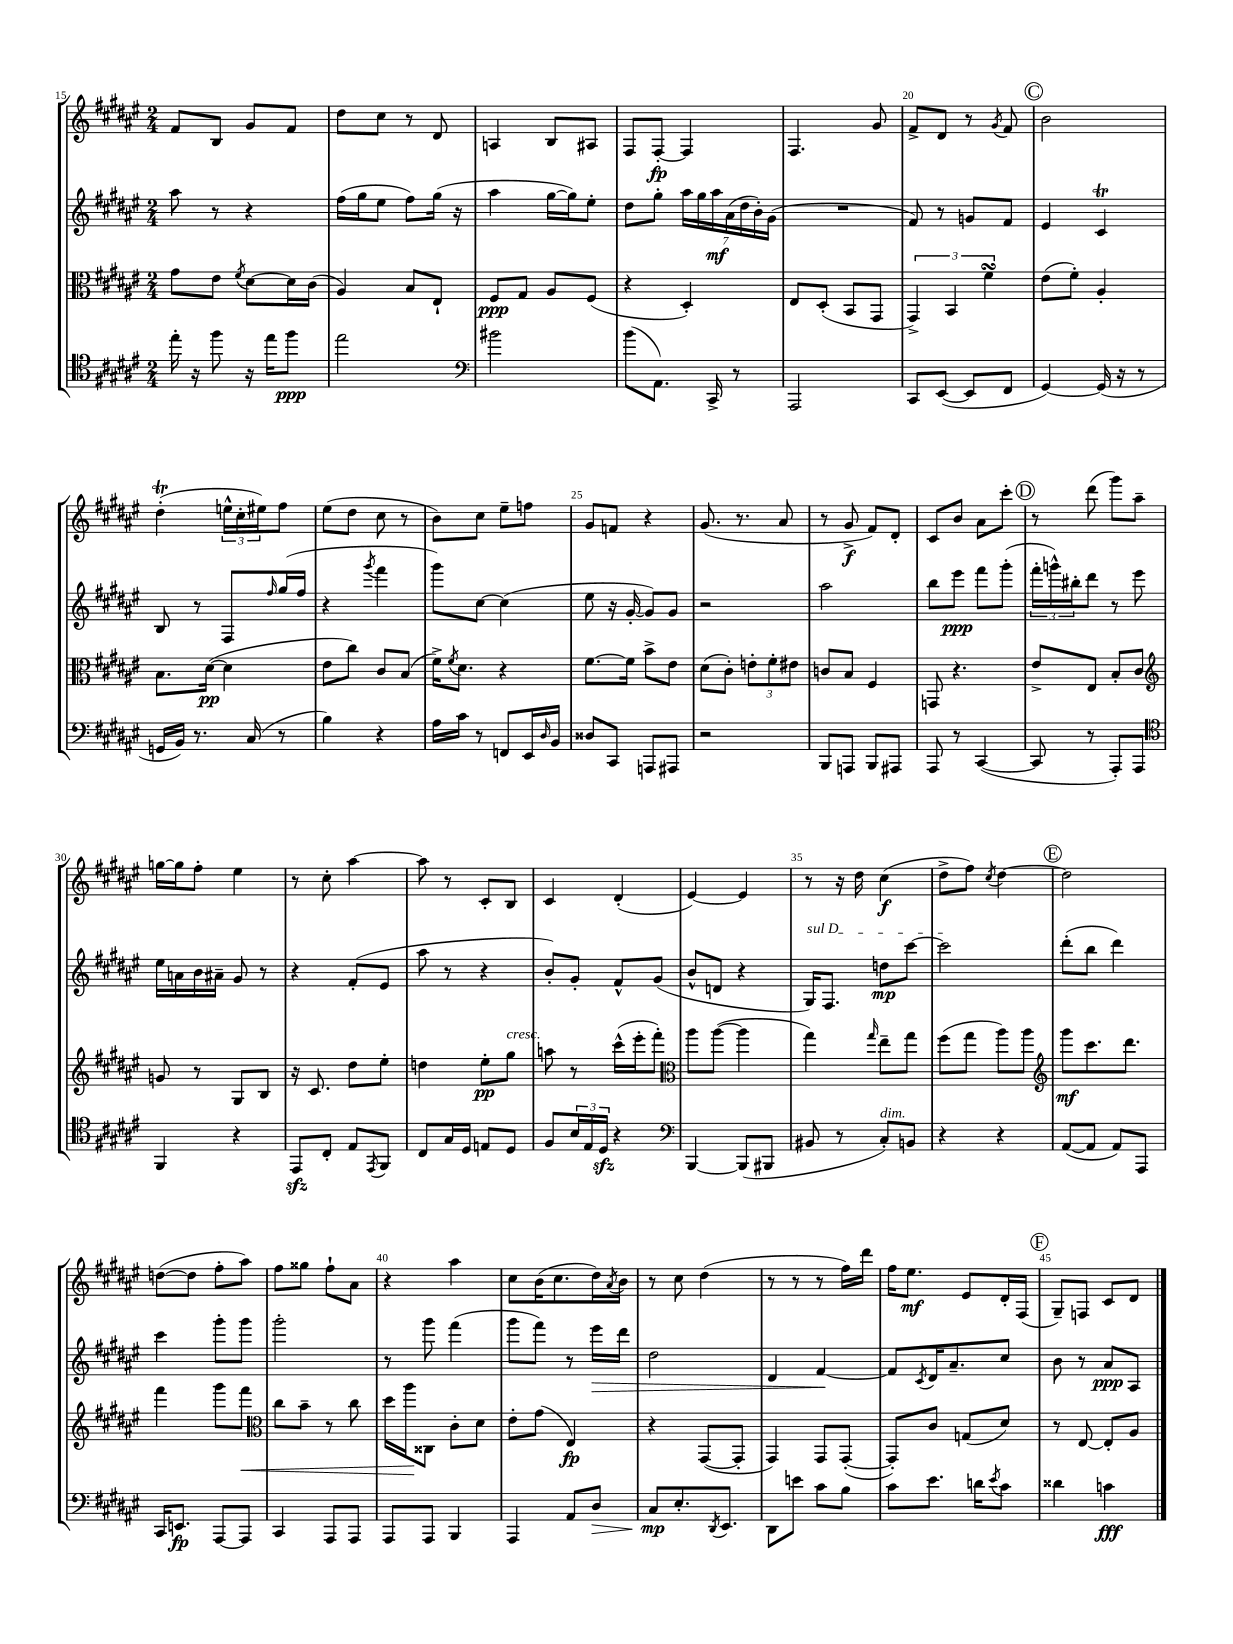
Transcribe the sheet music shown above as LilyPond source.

<<
\new StaffGroup <<
\new Staff = "s0" {
    \clef treble \key fis \major \numericTimeSignature \time 2/4
    fis'8 b8 gis'8 fis'8 |
    dis''8 cis''8 r8 dis'8 |
    a4 b8 ais8 |
    fis8 fis8~-.\fp fis4 |
    fis4. gis'8 |
    fis'8-> dis'8 r8 \acciaccatura { gis'8 } fis'8 |
    \mark \markup { \circle "C" } b'2 |
    dis''4-.\trill( \tuplet 3/2 { e''16-^ cis''16-. eis''16) } fis''8 |
    eis''8( dis''8 cis''8 r8 |
    b'8) cis''8 eis''8-- f''8 |
    gis'8 f'8 r4 |
    gis'8.( r8. ais'8 |
    r8 gis'8->\f fis'8) dis'8-. |
    cis'8 b'8 ais'8 cis'''8-. |
    \mark \markup { \circle "D" } r8 dis'''8( gis'''8) ais''8-- |
    g''16~ g''16 fis''8-. eis''4 |
    r8 cis''8-. ais''4~ |
    ais''8 r8 cis'8-. b8 |
    cis'4 dis'4-.( |
    eis'4~) eis'4 |
    r8 r16 dis''16 cis''4\f( |
    dis''8-> fis''8) \acciaccatura { cis''8 } dis''4~ |
    \mark \markup { \circle "E" } dis''2 |
    d''8~( d''8 fis''8-. ais''8) |
    fis''8 gisis''8 fis''8-! ais'8 |
    r4 ais''4 |
    cis''8 b'16( cis''8. dis''16) \acciaccatura { ais'8 } b'16 |
    r8 cis''8 dis''4( |
    r8 r8 r8 fis''16) dis'''16 |
    fis''16 eis''8.\mf eis'8 dis'16-. fis16( |
    \mark \markup { \circle "F" } gis8--) f8 cis'8 dis'8 \bar "|." |
}
\new Staff = "s1" {
    \clef treble \key fis \major \numericTimeSignature \time 2/4
    ais''8 r8 r4 |
    fis''16( gis''16 eis''8 fis''8) gis''16( r16 |
    ais''4 gis''16~ gis''16) eis''8-. |
    dis''8 gis''8-. \tuplet 7/4 { ais''16 gis''16 ais''16\mf ais'16( dis''16 b'16-.) gis'16( } |
    R2 |
    fis'8) r8 g'8 fis'8 |
    \mark \markup { \circle "C" } eis'4 cis'4\trill |
    b8 r8 fis8 \grace { fis''16 } gis''16( fis''16 |
    r4 \acciaccatura { gis'''8 } fis'''4 |
    gis'''8) cis''8~ cis''4( |
    eis''8 r16 gis'16~-. gis'8) gis'8 |
    r2 |
    ais''2 |
    b''8 eis'''8\ppp fis'''8 gis'''8-.( |
    \mark \markup { \circle "D" } \tuplet 3/2 { fis'''16-. g'''16-^) bis''16-. } dis'''8 r8 eis'''8 |
    eis''16 a'16 b'16 ais'16-- gis'8 r8 |
    r4 fis'8-.( eis'8 |
    ais''8 r8 r4 |
    b'8-.) gis'8-. fis'8-^ gis'8( |
    b'8-^ d'8 r4 |
    \once \override TextSpanner.bound-details.left.text = \markup { \italic "sul D" } gis16\startTextSpan) fis8. d''8\mp cis'''8~ |
    cis'''2\stopTextSpan |
    \mark \markup { \circle "E" } dis'''8-.( b''8 dis'''4) |
    cis'''4 gis'''8-. gis'''8 |
    gis'''2-. |
    r8 gis'''8 fis'''4( |
    gis'''8 fis'''8) r8 eis'''16\> dis'''16 |
    dis''2 |
    dis'4 fis'4~\! |
    fis'8 \acciaccatura { cis'8 } dis'16 ais'8.-- cis''8 |
    \mark \markup { \circle "F" } b'8 r8 ais'8\ppp ais8 \bar "|." |
}
\new Staff = "s2" {
    \clef alto \key fis \major \numericTimeSignature \time 2/4
    gis'8 eis'8 \acciaccatura { fis'8 } dis'8~ dis'16 cis'16( |
    ais4) b8 eis8-! |
    fis8\ppp gis8 ais8 fis8( |
    r4 dis4-.) |
    eis8 dis8-.( b,8 gis,8 |
    \tuplet 3/2 { gis,4->) b,4 fis'4\turn } |
    \mark \markup { \circle "C" } eis'8( fis'8-.) ais4-. |
    b8. dis'16~\pp( dis'4 |
    eis'8 cis''8) cis'8 b8( |
    fis'16->) \acciaccatura { fis'8 } dis'8. r4 |
    fis'8.~ fis'16 b'8-> eis'8 |
    dis'8( cis'8-.) \tuplet 3/2 { e'8-. fis'8-. eis'8 } |
    c'8 b8 fis4 |
    g,8 r4. |
    \mark \markup { \circle "D" } eis'8-> eis8 b8-. cis'8 |
    \clef treble g'8 r8 gis8 b8 |
    r16 cis'8. dis''8 eis''8-. |
    d''4 eis''8-.\pp gis''8^\markup { \italic "cresc." } |
    a''8 r8 cis'''16-^( eis'''16-. fis'''8-.) |
    \clef alto ais''8 ais''8~( ais''4 |
    gis''4) \grace { gis''16 } eis''8-- gis''8 |
    fis''8( gis''8 ais''8) ais''8 |
    \mark \markup { \circle "E" } \clef treble gis'''8\mf cis'''8. dis'''8. |
    fis'''4 gis'''8 fis'''8\< |
    \clef alto cis''8 b'8-- r8 cis''8 |
    dis''16 ais''16\! cisis8 cis'8-. dis'8 |
    eis'8-. gis'8( eis4\fp) |
    r4 gis,8~( gis,8-. |
    gis,4) gis,8 gis,8~-.( |
    gis,8-.) cis'8 g8( dis'8) |
    \mark \markup { \circle "F" } r8 eis8~ eis8-. ais8 \bar "|." |
}
\new Staff = "s3" {
    \clef tenor \key fis \major \numericTimeSignature \time 2/4
    eis''16-. r16 fis''8 r16 eis''16 fis''8\ppp |
    eis''2 |
    \clef bass bis'2 |
    b'8( ais,8.) cis,16-> r8 |
    ais,,2 |
    cis,8 eis,8~( eis,8 fis,8 |
    \mark \markup { \circle "C" } gis,4~) gis,16( r16 r8 |
    g,16 b,16) r8. cis16( r8 |
    b4) r4 |
    ais16 cis'16 r8 f,8 eis,16 \grace { dis16 } b,16 |
    disis8 cis,8 a,,8 ais,,8 |
    r2 |
    b,,8 a,,8 b,,8 ais,,8 |
    ais,,8 r8 cis,4~( |
    \mark \markup { \circle "D" } cis,8 r8 ais,,8-.) ais,,8 |
    \clef tenor fis,4 r4 |
    eis,8\sfz cis8-. eis8 \acciaccatura { eis,8 } fis,8 |
    cis8 gis16 dis16 e8 dis8 |
    fis8 \tuplet 3/2 { b16 eis16 dis16\sfz } r4 |
    \clef bass b,,4~ b,,8( bis,,8 |
    bis,8 r8 cis8-.^\markup { \italic "dim." }) b,8 |
    r4 r4 |
    \mark \markup { \circle "E" } ais,8~( ais,8 ais,8) ais,,8 |
    cis,16 e,8.\fp ais,,8~ ais,,8 |
    cis,4 ais,,8 ais,,8 |
    ais,,8 ais,,8 b,,4 |
    ais,,4 ais,8 dis8\> |
    cis8\mp\! eis8.-. \acciaccatura { dis,8 } eis,8. |
    dis,8 e'8 cis'8 b8 |
    cis'8 eis'8. d'16 \acciaccatura { eis'8 } cis'8 |
    \mark \markup { \circle "F" } disis'4 c'4\fff \bar "|." |
}
>>
>>
\layout { \context { \Score currentBarNumber = #15 \override BarNumber.break-visibility = ##(#f #t #t) barNumberVisibility = #(every-nth-bar-number-visible 5) } }
